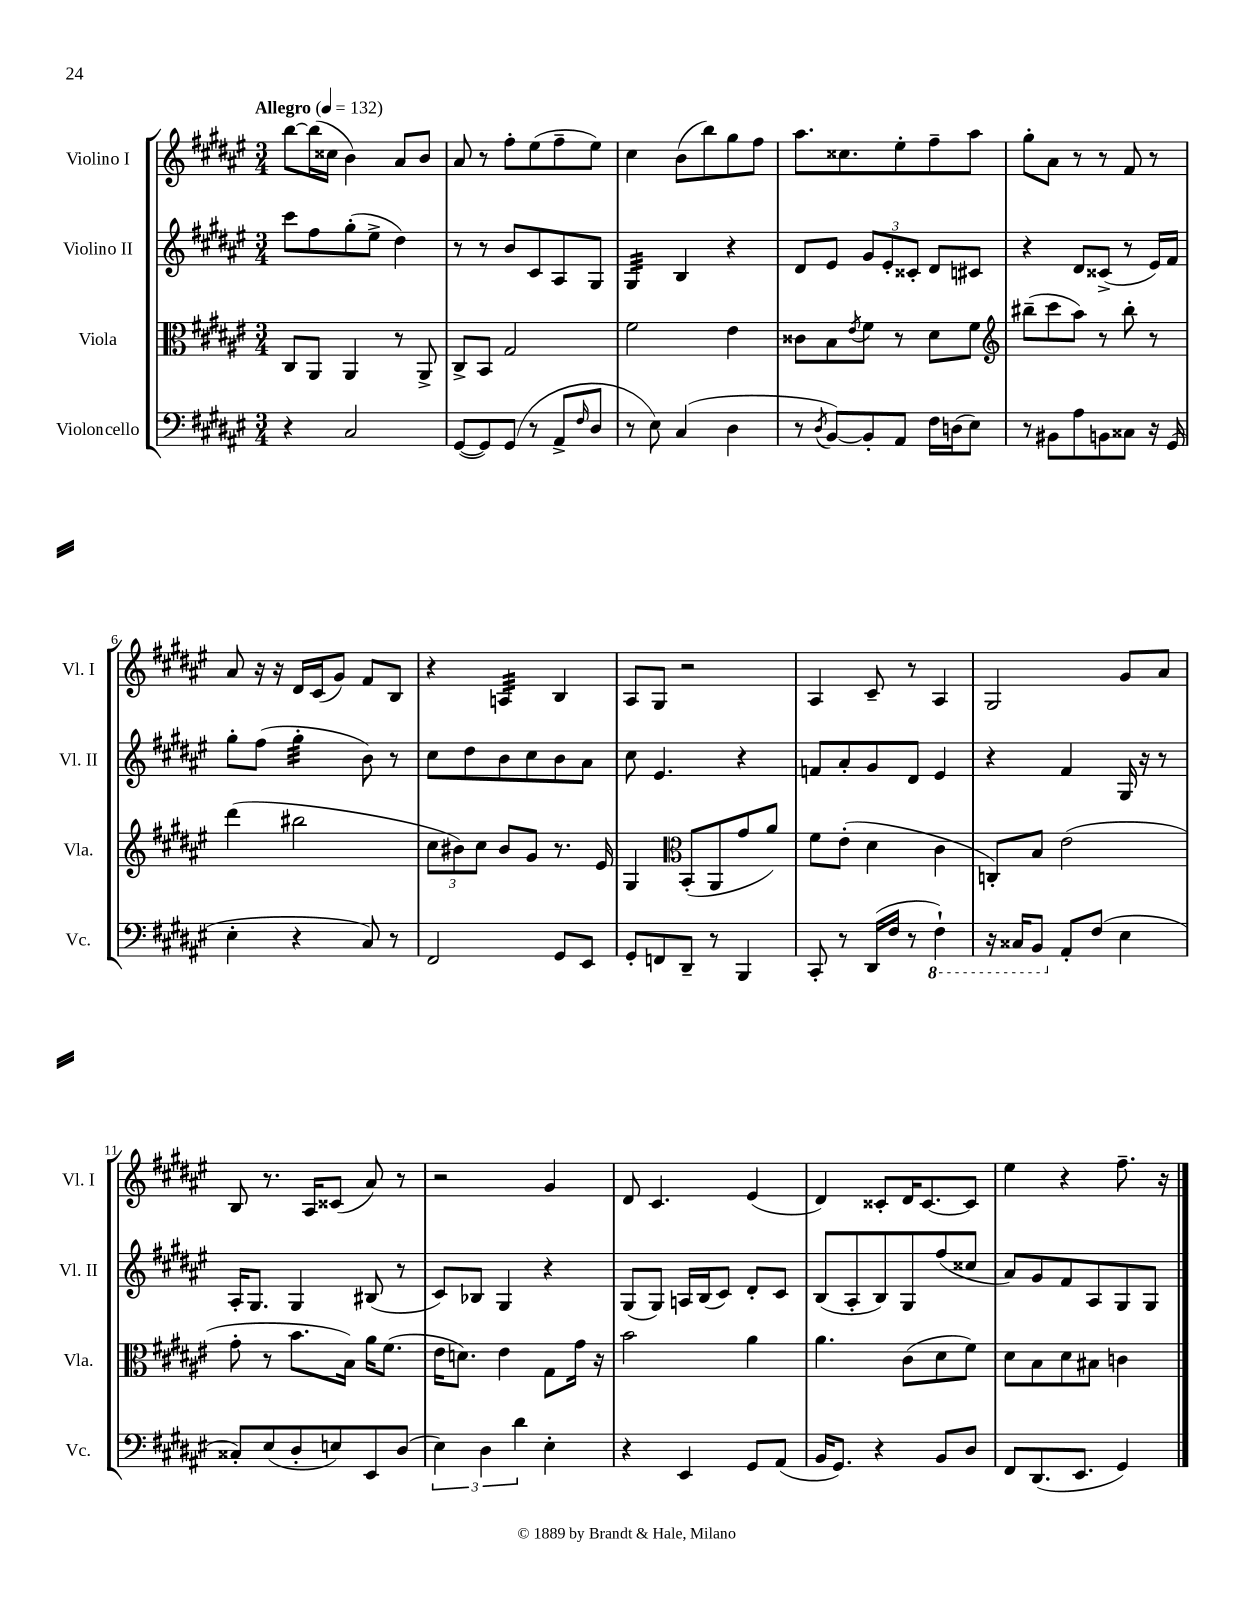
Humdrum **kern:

**kern	**kern	**kern	**kern
*staff4	*staff3	*staff2	*staff1
*clefF4	*clefC3	*clefG2	*clefG2
*k[f#c#g#d#a#e#]	*k[f#c#g#d#a#e#]	*k[f#c#g#d#a#e#]	*k[f#c#g#d#a#e#]
*M3/4	*M3/4	*M3/4	*M3/4
*MM132	*MM132	*MM132	*MM132
4r	8C#/L	8ccc#\L	[8bb\L
.	8AA#/J	8ff#\	(16bb\]L
.	.	.	16cc##\JJ
2C#/	4AA#/	(8gg#'\	4b\)
.	.	8ee#^\J	.
.	8r	4dd#\)	8a#/L
.	8AA#^/	.	8b/J
=	=	=	=
([8GG#/L	8C#^/L	8r	8a#/
8GG#/])	8BB/J	8r	8r
(8GG#/J	2G#/	8b/L	8ff#'\L
8r	.	8c#/	(8ee#\
8AA#^/L	.	8A#/	8ff#~\
16qqF#/	.	.	.
8D#/J	.	8G#/J	8ee#\J)
=	=	=	=
8r	2f#\	4G#/	4cc#\
8E#\)	.	.	.
(4C#/	.	4B/	(8b\L
.	.	.	8bb\)
4D#\	4e#\	4r	8gg#\
.	.	.	8ff#\J
=	=	=	=
8r	8c##\L	8d#/L	8.aa#\L
8qD#/	.	.	.
[8BB/L)	8B\	8e#/J	.
.	.	.	8.cc##\
.	8qe#/	.	.
8BB'/]	8f#\J	12g#/L	.
.	.	12e#'/	.
8AA#/J	8r	.	8ee#'\
.	.	12c##'/J	.
16F#\LL	8d#\L	8d#/L	8ff#~\
(16D\J	.	.	.
8E#\J)	8f#\J	8c#/J	8aa#\J
=	=	=	=
*	*clefG2	*	*
8r	(8bb#~\L	4r	8gg#'\L
8BB#\L	8ccc#\	.	8a#\J
8A#\	8aa#\J)	8d#/L	8r
8BB\	8r	(8c##^/J	8r
8C##\J	8bb#'\	8r	8f#/
16r	8r	16e#/LL)	8r
(16GG#/	.	16f#/JJ	.
=	=	=	=
4E#'\	(4ddd#\	8gg#'\L	8a#/
.	.	(8ff#\J	16r
.	.	.	16r
4r	2bb#\	4gg#'\	16d#/LL
.	.	.	(16c#/J
.	.	.	8g#/J)
8C#/)	.	8b\)	8f#/L
8r	.	8r	8B/J
=	=	=	=
2FF#/	12cc#\L	8cc#\L	4r
.	12b#\)	.	.
.	.	8dd#\	.
.	12cc#\J	.	.
.	8b#/L	8b\	4A/
.	8g#/J	8cc#\	.
8GG#/L	8.r	8b\	4B/
8EE#/J	.	8a#\J	.
.	16e#/	.	.
=	=	=	=
8GG#'/L	4G#/	8cc#\	8A#/L
8FF/	.	4.e#/	8G#/J
*	*clefC3	*	*
8DD#~/J	(8BB'/L	.	2r
8r	8AA#/	.	.
4BBB/	8g#/	4r	.
.	8a#/J)	.	.
=	=	=	=
8CC#'/	8f#\L	8f/L	4A#/
8r	(8e#'\J	8a#'/	.
(16DD#/LL	4d#\	8g#/	8c#~/
16F#/JJ	.	.	.
8r	.	8d#/J	8r
4FF#`\)	4c#\	4e#/	4A#/
=	=	=	=
16r	8C'/L)	4r	2G#/
16CC##/LK	.	.	.
8BBB/J	8B/J	.	.
8AA#'/L	(2e#\	4f#/	.
(8F#/J	.	.	.
4E#\	.	16G#/	8g#/L
.	.	16r	.
.	.	8r	8a#/J
=	=	=	=
8C##'/L)	8g#'\	16A#'/LK	8B/
.	.	8.G#/J	.
(8E#/	8r	.	8.r
8D#'/	8.b\L	4G#/	.
.	.	.	16A#/LK
8E/)	.	.	(8c##/J
.	16B\Jk)	.	.
8EE#/	16a#\LK	(8B#/	8a#/)
.	(8.f#\J	.	.
(8D#/J	.	8r	8r
=	=	=	=
6E#\)	16e#\LK	8c#/L)	2r
.	8.d\J)	.	.
.	.	8B-/J	.
6D#\	.	.	.
.	4e#\	4G#/	.
6d#\	.	.	.
4E#'\	8G#\L	4r	4g#/
.	16g#\Jk	.	.
.	16r	.	.
=	=	=	=
4r	2b\	(8G#/L	8d#/
.	.	8G#/J)	4.c#/
4EE#/	.	16A/LL	.
.	.	(16B/J	.
.	.	8c#/J)	.
8GG#/L	4a#\	8d#'/L	(4e#/
(8AA#/J	.	8c#/J	.
=	=	=	=
16BB/LK	4.a#\	(8B/L	4d#/)
8.GG#/J)	.	.	.
.	.	8A#'/	.
4r	.	8B/)	8c##'/L
.	(8c#\L	8G#/	16d#/K
.	.	.	[8.c##/
8BB/L	8d#\	(8ff#/	.
8D#/J	8f#\J)	8cc##/J	8c##/]J
=	=	=	=
8FF#/L	8d#\L	8a#/L)	4ee#\
(8.DD#/	8B\	8g#/	.
.	8d#\	8f#/	4r
8.EE#/J	.	.	.
.	8B#\J	8A#/	.
4GG#/)	4c\	8G#/	8.ff#~\
.	.	8G#/J	.
.	.	.	16r
==	==	==	==
*-	*-	*-	*-
